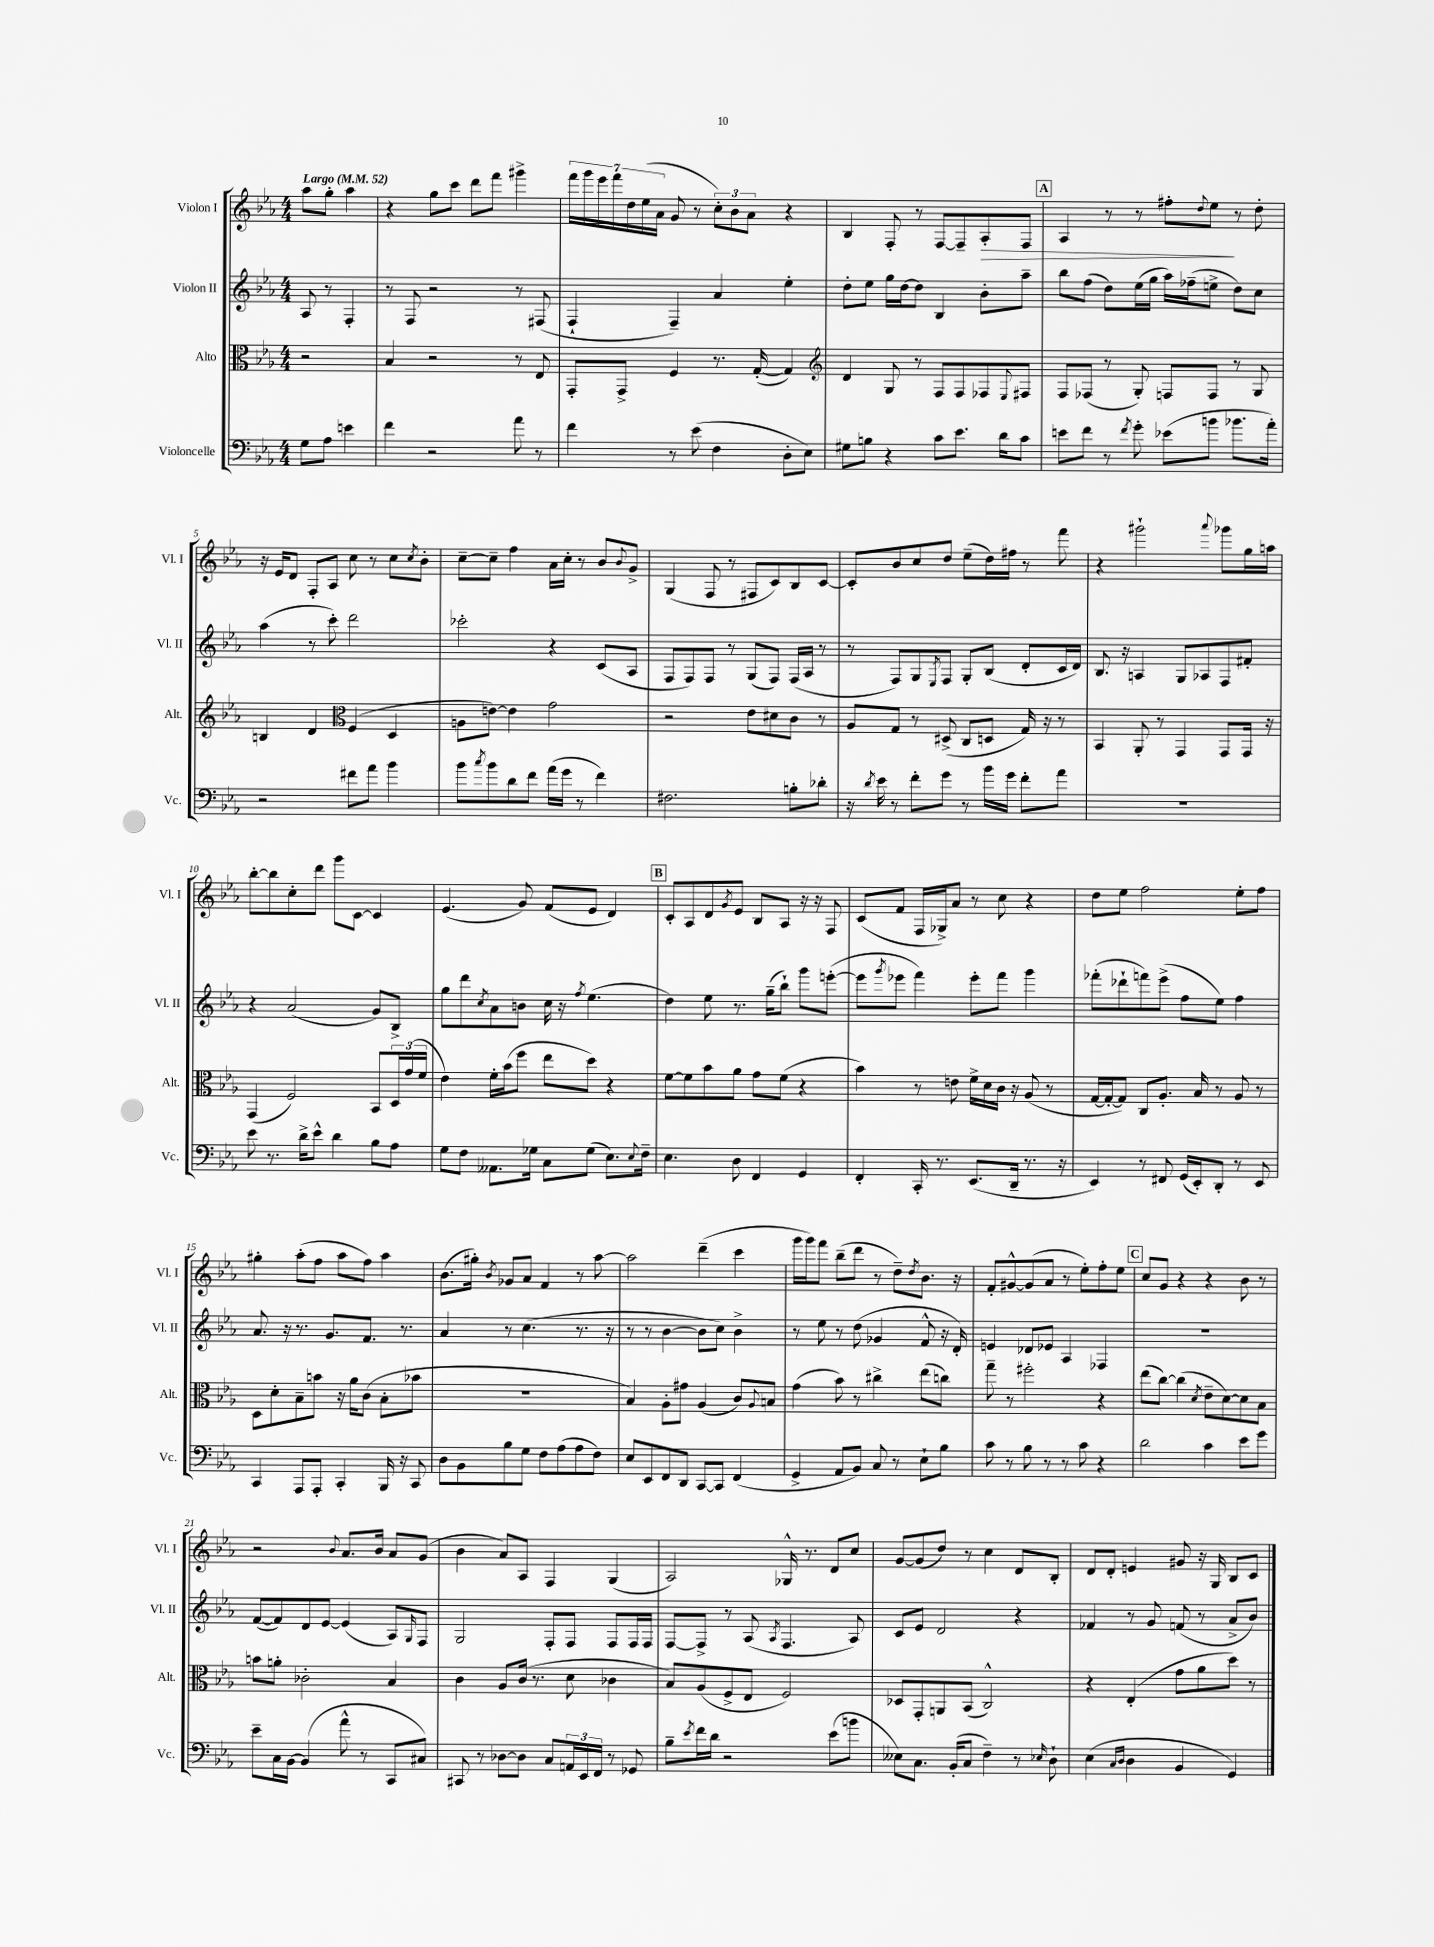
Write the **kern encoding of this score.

**kern	**kern	**kern	**kern	**dynam
*part4	*part3	*part2	*part1	*part1
*staff4	*staff3	*staff2	*staff1	*staff1
*I"Violoncelle	*I"Alto	*I"Violon II	*I"Violon I	*
*I'Vc.	*I'Alt.	*I'Vl. II	*I'Vl. I	*
*clefF4	*clefC3	*clefG2	*clefG2	*
*k[b-e-a-]	*k[b-e-a-]	*k[b-e-a-]	*k[b-e-a-]	*
*M4/4	*M4/4	*M4/4	*M4/4	*
*MM52	*MM52	*MM52	*MM52	*
=	=	=	=	=
!	!	!	!LO:TX:a:B:t=Largo	!
8G\L	2r	8A-/	8aa-\L	.
8A-\J	.	8r	8gg'\J	.
4en\	.	4F'/	4aa-\	.
=1	=1	=1	=1	=1
4f\	4B-/	8r	4r	.
.	.	8F/	.	.
2r	2r	2r	8gg\L	.
.	.	.	8ccc\J	.
.	.	.	8ddd\L	.
.	.	.	8fff\J	.
8a-\	8r	8r	4ggg#X^\	.
8r	8E-/	(8F#X/	.	.
=2	=2	=2	=2	=2
4f\	8GG'/L	4F`/	28fff\LL	.
.	.	.	28ggg\	.
.	.	.	28eee-\	.
.	.	.	28fff\	.
.	8GG^/J	.	.	.
.	.	.	28dd\	.
.	.	.	(28ee-\	.
.	.	.	28a-\JJ	.
8r	4F/	4F~/)	8g/	.
(8e-\	.	.	8r	.
4F\	8.r	4a-/	12cc'\L)	.
.	.	.	12b-\	.
.	.	.	12a-\J	.
.	([16G'/	.	.	.
8D'\L	4G/])	4ee-'\	4r	.
8E-\J)	.	.	.	.
=3	=3	=3	=3	=3
*	*clefG2	*	*	*
8G#X\L	4d/	8dd'\L	4B-/	.
8Bn\J	.	8ee-\J	.	.
4r	8G/	16gg\LL	8F'/	.
.	.	[16dd\J	.	.
.	8r	8dd\J]	8r	.
8c\L	8F/L	4B-/	[8F/L	.
8.e-\J	8F/	.	8F~/]	.
!	!	!	!	!LO:HP:b
.	8F-X/	8b-'\L	8A-'/	>
16d\KL	.	.	.	.
.	8qqE-/	.	.	.
8c\J	8F#X/J	8aa-~\J	8F/J	.
!!LO:REH:place=s1:t=A
=4	=4	=4	=4	=4
8en\L	8F/L	8bb-\L	4A-/	.
8f\J	(8F-X/J	(8ff\J	.	.
8r	8r	8dd\L)	8r	.
8qf/	.	.	.	.
8g'\	8G'/)	(16ee-\L	8r	.
.	.	16gg\JJ	.	.
(8e-X\L	8Fn/L	16aa-\LL)	8ff#X'\L	.
.	.	(16ff-X~\J	.	.
.	.	.	8qqdd/	.
8bn\J	8F/J	8een^\J	8ee-\J	.
8.b-X\L	8r	8dd\L)	8r	]
.	8G/	8cc\J	8dd'\	.
16a-'\Jk)	.	.	.	.
!!LO:LB:g=z
=5	=5	=5	=5	=5
2r	4Bn/	(4aa-\	16r	.
.	.	.	16e-/KL	.
.	.	.	8d/J	.
.	4d/	8r	8F'/L	.
.	.	8ccc'\)	8A-/J	.
*	*clefC3	*	*	*
8f#X\L	(4F/	2ddd\	8cc\	.
8a-\J	.	.	8r	.
4b-\	4D/	.	8cc\L	.
.	.	.	8qcc/	.
.	.	.	8b-'\J	.
=6	=6	=6	=6	=6
8b-\L	8An\L	2ccc-X'\	[8cc~\L	.
8qcc/	.	.	.	.
8b-\	[8en\J)	.	8cc~\J]	.
8d\	4e\]	.	4ff\	.
8f\J	.	.	.	.
(16a-\LL	2g\	4r	16a-\LL	.
16g\JJ	.	.	16cc'\JJ	.
8r	.	.	8r	.
4f\)	.	(8c/L	8b-/L	.
.	.	.	8qqb-/	.
.	.	8A-/J	8g^/J	.
=7	=7	=7	=7	=7
2.F#X\	2r	8F/L	(4G/	.
.	.	8F/)	.	.
.	.	8F/J	8F/	.
.	.	8r	8r	.
.	8e-\L	(8G/L	8F#X/L	.
.	8d#X\	8F/J)	8c/)	.
8Bn'\L	8c\J	(16F/LL	8B-/	.
.	.	16A-/JJ	.	.
8d-X'\J	8r	8r	[8c/J	.
=8	=8	=8	=8	=8
16r	8A-/L	8r	8c'/L]	.
8qd/	.	.	.	.
16e-\	.	.	.	.
8r	8G/J	8F/L)	8b-/	.
8f'\L	8r	8G/	8cc/	.
.	.	8qE-/	.	.
8g\J	(8D#X^/	8F/J	8dd/J	.
8r	8C/L	8G'/L	(8ee-~\L	.
16b-\LL	8Dn/J	(8B-/J	16dd\L)	.
16g\JJ	.	.	16ff#X\JJ	.
8f'\L	16G/)	8d'/L	8r	.
.	16r	.	.	.
8a-\J	8r	16c/L	8fff\	.
.	.	16d/JJ)	.	.
=9	=9	=9	=9	=9
1r	4BB-/	8.B-/	4r	.
.	.	16r	.	.
.	8AA-'/	4An/	2ggg#X`\	.
.	8r	.	.	.
.	4GG/	8G/L	.	.
.	.	8A-X/	.	.
.	.	.	8qqaaa-/	.
.	8GG/L	8F/	8ggg-X\L	.
.	16GG/Jk	8f#X'/J	16gg\L	.
.	16r	.	16aan\JJ	.
!!LO:LB:g=z
=10	=10	=10	=10	=10
8e-\	(4GG/	4r	[8bb-'\L	.
8.r	.	.	8bb-\]	.
.	2F/)	(2a-/	8cc'\	.
16d^\KL	.	.	.	.
8e-^^\J	.	.	8ddd\J	.
4d\	.	.	8ggg\L	.
.	.	.	[8c\J	.
8B-\L	8BB-/L	8g/L)	4c/]	.
8A-\J	24D/L	8B-^/J	.	.
.	(24g/	.	.	.
.	24f/JJ	.	.	.
=11	=11	=11	=11	=11
8G\L	4e-\)	8gg\L	(4.e-/	.
8F\J	.	8ddd\	.	.
.	.	8qcc/	.	.
8.AA--X\L	16f'\LL	8a-\	.	.
.	(16b-\J	.	.	.
.	8ff\J	8bn\J	8g/)	.
16G-X\Jk	.	.	.	.
8C\L	8ee-\L	16cc\	(8f/L	.
.	.	16r	.	.
.	.	8qff/	.	.
(8G-\J	8dd\J)	(4.ee-\	8e-/J	.
8.E-\L)	4r	.	4d/)	.
8qqE-/	.	.	.	.
16F~\Jk	.	.	.	.
!!LO:REH:place=s1:t=B
=12	=12	=12	=12	=12
4.E-\	[8f\L	4dd\)	8c'/L	.
.	8f\]	.	8A-/	.
.	8b-\	8ee-\	8d/	.
.	.	.	8qg/	.
8D\	8a-\J	8.r	8e-/J	.
4FF/	8g\L	.	8B-/L	.
.	.	(16gg~\KL	.	.
.	(8f\J	8bb-`\J)	8A-/J	.
4GG/	4r	8ggg\L	16r	.
.	.	.	16r	.
.	.	([8eeen'\J	8F/	.
=13	=13	=13	=13	=13
4FF'/	4b-\)	8eee\L]	(8c/L	.
.	.	8qggg/	.	.
.	.	8eee-X\J	8f/J	.
16CC'/	8r	4fff\)	16F/LL	.
8.r	.	.	16G-X^/J)	.
.	8en\	.	8a-/J	.
(8.EE-/L	16f^\LL	8eee-'\L	8r	.
.	16d\	.	.	.
.	16c\JJ	8fff\J	8cc\	.
16DD~/Jk	16r	.	.	.
8.r	(8A-/	4ggg\	4r	.
.	8r	.	.	.
16r	.	.	.	.
=14	=14	=14	=14	=14
4EE-/)	[16G/LL	(8fff-X'\L	8dd\L	.
.	16G'/J_	.	.	.
.	8G/J])	8ddd-X`\	8ee-\J	.
8r	8C/L	8fffn\)	2ff\	.
8FF#X/	8.A-'/J	(8eee-^\J	.	.
(16GG/LL	.	8ff\L	.	.
16EE-'/J)	16B-/	.	.	.
8DD'/J	8r	8ee-\J)	.	.
8r	8A-/	4ff\	8ee-'\L	.
8EE-/	8r	.	8ff\J	.
!!LO:LB:g=z
=15	=15	=15	=15	=15
4CC/	8D\L	8.a-/	4gg#X'\	.
.	8d'\	.	.	.
.	.	16r	.	.
8AAA-/L	8B-~\	8.r	(8aa-'\L	.
8AAA-'/J	8bn\J	.	8ff\J	.
.	.	8.g/L	.	.
4CC'/	16r	.	8aa-\L	.
.	16a-\KL	.	.	.
.	(8c\J	8.f/J	8ff\J)	.
16BBB-/	8B-'\L	.	4aa-\	.
16r	.	8.r	.	.
8CC/	8b-X\J	.	.	.
=16	=16	=16	=16	=16
8D\L	1r	4a-/	(8.b-\L	.
8BB-\	.	.	.	.
.	.	.	16gg#X'\Jk)	.
.	.	.	8qb-/	.
8B-\	.	8r	8g-X/L	.
8G\J	.	(4.cc\	8a-/J	.
8F\L	.	.	4f/	.
(8A-\	.	.	.	.
8A-\	.	8.r	8r	.
8F\J)	.	.	[8aa-\	.
.	.	16r	.	.
=17	=17	=17	=17	=17
8E-/L	4B-/)	8r	2aa-\]	.
8EE-/	.	8r	.	.
8FF/	8A-'\L	[4b-\	.	.
8DD/J	8g#X\J	.	.	.
[8CC/L	(4A-/	8b-\L]	(4ddd~\	.
8CC/J]	.	8cc\J)	.	.
(4FF/	8c/L)	4b-^\	4ccc\	.
.	8qqA-/	.	.	.
.	8Bn/J	.	.	.
=18	=18	=18	=18	=18
4GG^/	(4g\	8r	16ggg\LL	.
.	.	.	16ggg\J)	.
.	.	8ee-\	8fff\J	.
8AA-/L	8b-\)	8r	(8bb-~\L	.
8BB-/J)	8r	(8dd\	8ddd\J	.
8C/	4cc#X^\	4g-X/	8r	.
8r	.	.	8dd~\L)	.
.	.	.	8qdd/	.
8E-`\L	(8ee-\L	8f^^/	8.b-\J	.
8B-\J	8ccn\J)	16r	.	.
.	.	16d'/)	16r	.
=19	=19	=19	=19	=19
8c\	8gg~\	4en/	8f'/L	.
8r	8r	.	[8g#X^^/	.
8B-\	2ff#X'\	8d-X/L	(8g#/]	.
8r	.	8e-X/J	8a-/J	.
8r	.	4A-/	8r	.
8c\	.	.	8ee-'\L)	.
4r	4r	4F-X/	8ff'\	.
.	.	.	8ee-\J	.
!!LO:REH:place=s1:t=C
=20	=20	=20	=20	=20
2d\	(8ee-\L	1r	8cc/L	.
.	[8cc\J)	.	8g/J	.
.	(4cc\]	.	4r	.
.	8qd/	.	.	.
4c\	8e-~\L	.	4r	.
.	[8d\)	.	.	.
8e-\L	8d\]	.	8b-\	.
8g\J	8B-\J	.	8r	.
!!LO:LB:g=z
=21	=21	=21	=21	=21
8e-~\L	8bn\L	([8f/L	2r	.
16C\L	8an'\J	8f/])	.	.
[16BB-\JJ	.	.	.	.
(4BB-/]	2c-X'\	8d/	.	.
.	.	[8e-/J	.	.
.	.	.	8qqb-/	.
8a-^^\	.	(4e-/]	8.a-/L	.
8r	.	.	.	.
.	.	.	16b-/Jk	.
8CC/L	4B-/	8A-/L)	8a-/L	.
.	.	16qqG/	.	.
8C#X/J)	.	8F/J	(8g/J	.
=22	=22	=22	=22	=22
8CC#X/	4c\	2G/	4b-\	.
8r	.	.	.	.
[8D-X\L	8A-/L	.	8a-/L)	.
8D-\J]	(16c/Jk	.	8A-/J	.
.	8.r	.	.	.
8C/L	.	8F'/L	4F/	.
24AAn/L	8d\	8F/J	.	.
24EE-/	.	.	.	.
24FF/JJ	.	.	.	.
8r	4c-X\	8F/L	(4G/	.
8GG-X/	.	16F/L	.	.
.	.	16F/JJ	.	.
=23	=23	=23	=23	=23
8B-~\L	8B-/L)	[8F/L	2A-/)	.
8qe-/	.	.	.	.
16f\L	(8A-/	8F^/J]	.	.
16d\JJ	.	.	.	.
2r	8F^/	8r	.	.
.	8E-/J	(8A-/	.	.
.	.	8qA-/	.	.
.	2F/)	4.F/	16G-X^^/	.
.	.	.	8.r	.
(8e-\L	.	.	8d/L	.
8bn\J	.	8A-/)	8cc/J	.
=24	=24	=24	=24	=24
8E--X\L)	8D-X/L	8c/L	[8g/L	.
8.C\J	8GG'/	8e-/J	(8g/]	.
.	8AAn/	2d/	8dd/J)	.
(16BB-'/KL	.	.	.	.
8C/J	(8BB-/J	.	8r	.
4F~\)	2C^^/)	.	4cc\	.
8r	.	4r	8d/L	.
16qqE-X/	.	.	.	.
8D`\	.	.	8B-'/J	.
=25	=25	=25	=25	=25
(4E-\	4r	4f-X/	8d/L	.
.	.	.	8d'/J	.
16qqC/LL	.	.	.	.
16qqD/JJ	.	.	.	.
4D\	(4E-'/	8r	4en/	.
.	.	8g/	.	.
4BB-/	8g\L	(8fn/	8g#X/	.
.	8a-\	8r	16r	.
.	.	.	16G/	.
4GG/)	8dd\J)	8a-^/L	8B-/L	.
.	8r	8b-/J)	8c/J	.
==	==	==	==	==
*-	*-	*-	*-	*-
